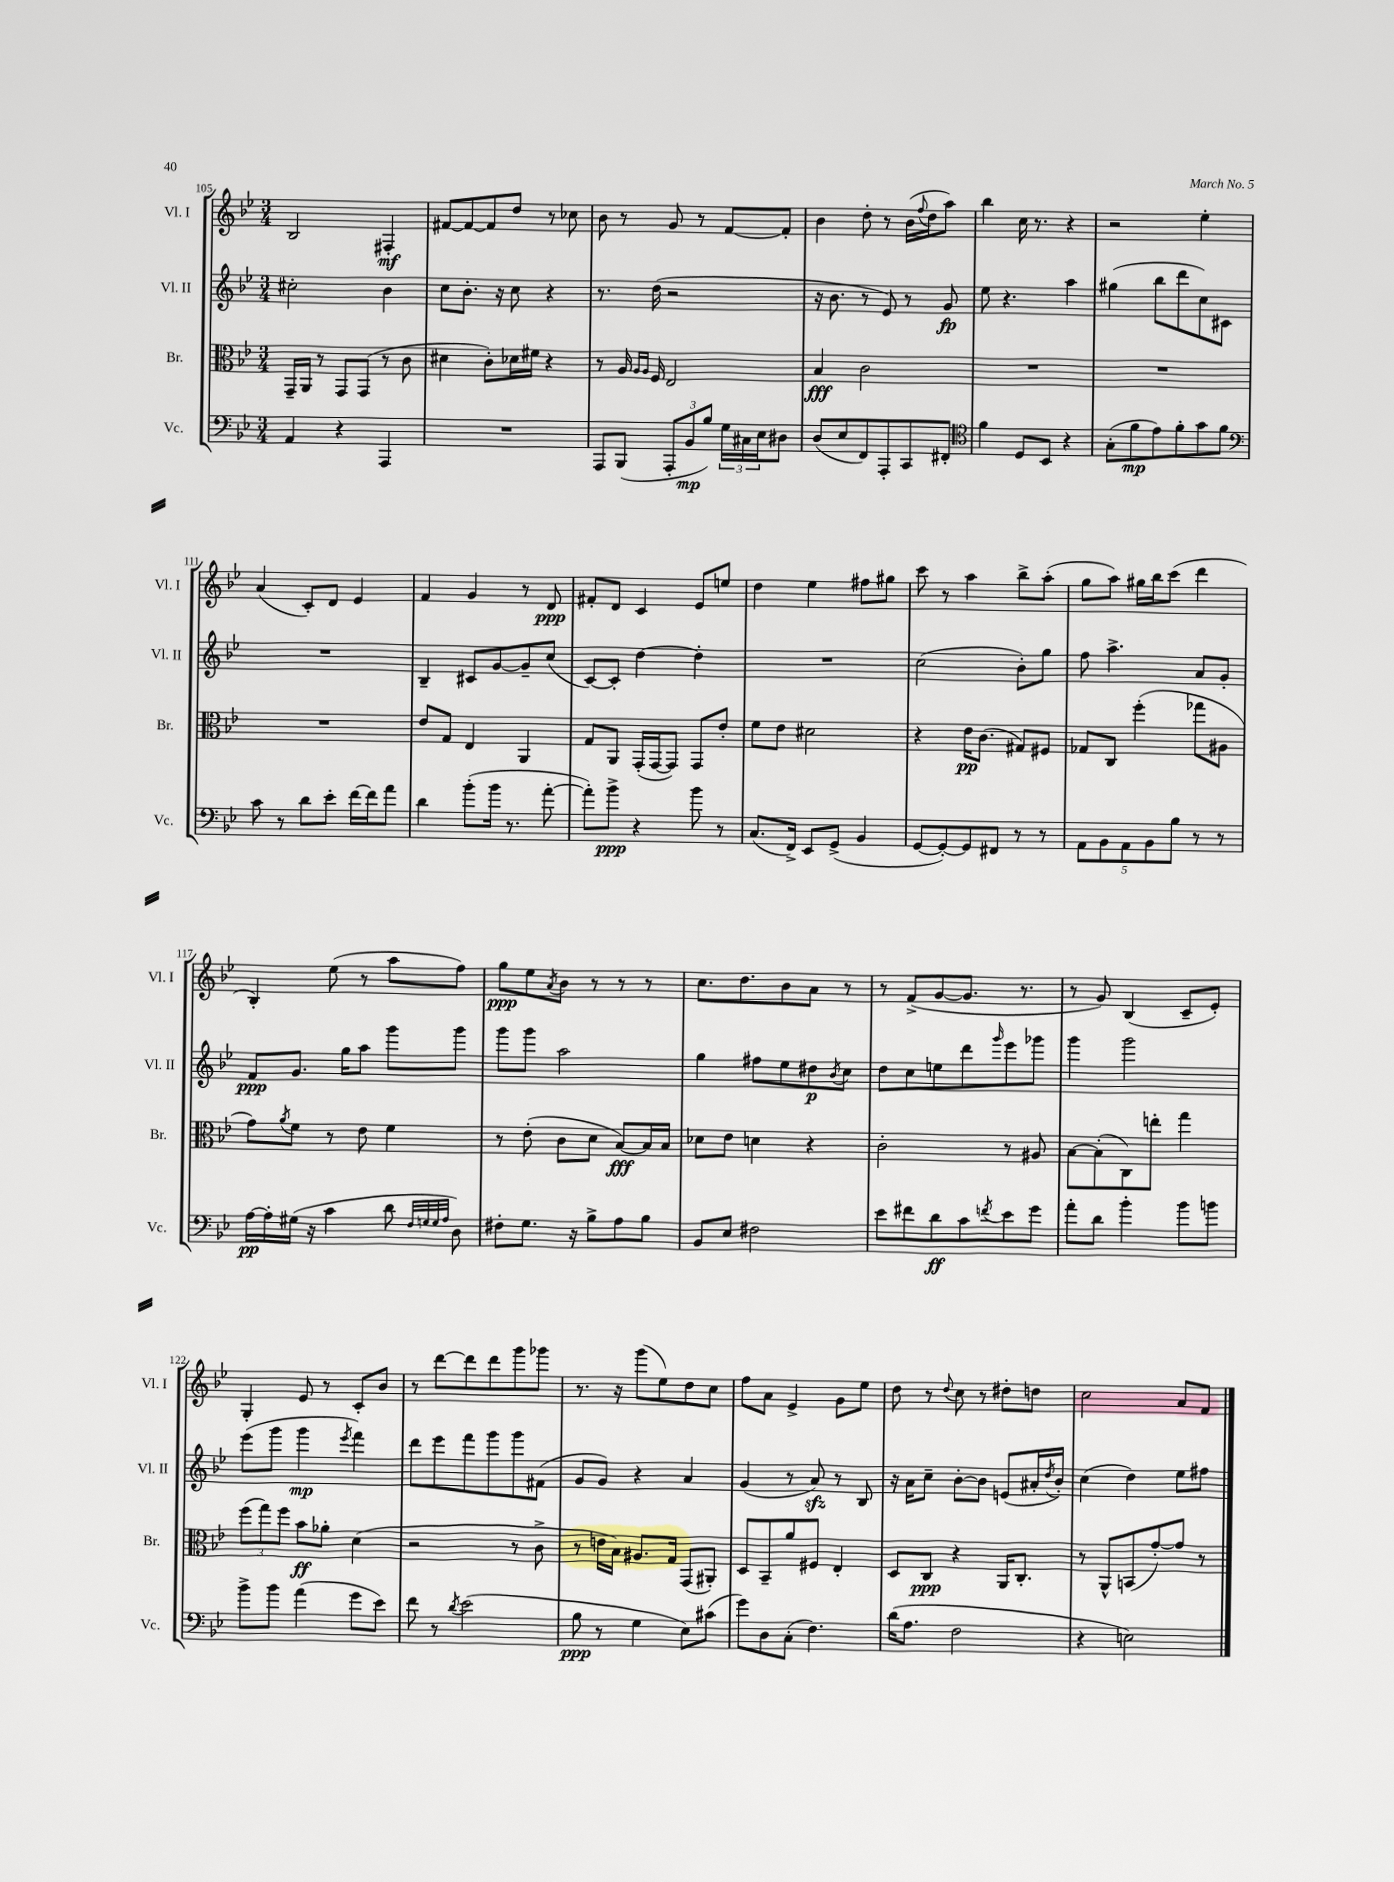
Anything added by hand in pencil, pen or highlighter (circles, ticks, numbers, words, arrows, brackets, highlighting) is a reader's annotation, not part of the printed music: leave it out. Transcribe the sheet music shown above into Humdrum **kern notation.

**kern	**kern	**kern	**kern
*staff4	*staff3	*staff2	*staff1
*clefF4	*clefC3	*clefG2	*clefG2
*k[b-e-]	*k[b-e-]	*k[b-e-]	*k[b-e-]
*M3/4	*M3/4	*M3/4	*M3/4
4AA/	16GG~/LL	2cc#'\	2B-/
.	16AA/JJ	.	.
.	8r	.	.
4r	8GG/L	.	.
.	(8GG/J	.	.
4AAA/	8r	4b-\	4F#'/
.	8c\	.	.
=	=	=	=
2.r	4d#\	8cc\L	[8f#/L
.	.	8.b-'\J	8f#/_
.	8c'\L)	.	8f#/]
.	.	16r	.
.	16d-\L	8cc\	8dd/J
.	16f#\JJ	.	.
.	4r	4r	8r
.	.	.	8cc-\
=	=	=	=
8AAA/L	8r	8.r	8b-\
(8BBB-/J	16A/	.	8r
.	16qqA/LL	.	.
.	16qqA/JJ	.	.
.	16F/	(16dd\	.
12AAA'/L	2E-/	2r	8g/
12BB-/	.	.	.
.	.	.	8r
12B-/J)	.	.	.
24G\LL	.	.	[8f/L
24C#\	.	.	.
24E-\J	.	.	.
8D#\J	.	.	8f'/]J
=	=	=	=
(8D/L	4B-/	16r	4b-\
.	.	8.b-\	.
8E-/	.	.	.
8FF/)	2c\	8r	8dd'\
8AAA'/	.	8e-/)	8r
8CC/	.	8r	(16b-\LL
.	.	.	8qqff/
.	.	.	16dd\J
8FF#'/J	.	8g/	8aa\J)
=	=	=	=
*clefC4	*	*	*
4f\	2.r	8ee-\	4bb-\
.	.	4.r	.
8D/L	.	.	16cc\
.	.	.	8.r
8BB-/J	.	.	.
4r	.	4aa\	4r
=	=	=	=
(8G'\L	2.r	(4gg#\	2r
8f\	.	.	.
8e-\)	.	8bb-\L	.
8f'\	.	8ddd\	.
8g\	.	8cc\)	4ee-'\
8f\J	.	8c#\J	.
=	=	=	=
*clefF4	*	*	*
8c\	2.r	2.r	(4a/
8r	.	.	.
8d\L	.	.	8c'/L)
8e-'\J	.	.	8d/J
[16f\LL	.	.	4e-/
16f\]J	.	.	.
8a\J	.	.	.
=	=	=	=
4d\	8e-/L	4B-~/	4f/
.	8G/J	.	.
(8b-'\L	4E-/	8c#/L	4g/
16b-\Jk	.	[8g/	.
8.r	.	.	.
.	4AA/	8g~/]	8r
[8a'\	.	(8cc/J	8d/
=	=	=	=
8a'\]L)	8G/L	[8c/L)	8f#'/L
8b-^\J	8AA/J	8c'/]J	8d/J
4r	(16GG'/LL	[4dd\	4c/
.	[16GG/J	.	.
.	8GG/]J)	.	.
8b-\	8GG/L	4dd'\]	8e-/L
8r	8e-'/J	.	8ee/J
=	=	=	=
(8.C/L	8f\L	2.r	4dd\
.	8e-\J	.	.
16FF^/Jk)	.	.	.
8EE-/L	2d#\	.	4ee-\
(8GG^/J	.	.	.
4BB-/	.	.	8ff#\L
.	.	.	8gg#\J
=	=	=	=
[8GG/L	4r	(2cc\	8ccc\
8GG'/_)	.	.	8r
8GG/]	16e-\LK	.	4aa\
.	(8.c\J	.	.
8FF#/J	.	.	.
8r	8G#/L)	8b-'\L)	8bb-^\L
8r	8F#/J	8gg\J	(8aa'\J
=	=	=	=
10AA\L	8G-/L	8ff\	8gg\L
10BB-\	.	.	.
.	8C/J	4.aa^\	8aa\J)
10AA\	.	.	.
.	(4ff'\	.	16gg#\LL
10BB-\	.	.	.
.	.	.	16bb-\J
.	.	.	(8ccc\J
10B-\J	.	.	.
8r	8gg-\L	8a/L	4ddd\
8r	8A#\J	8g'/J	.
=	=	=	=
[16A\LL	8g\L)	8f/L	4B-'/)
16A'\]	.	.	.
.	8qa/	.	.
(16G#\JJ	8f\J	8.g/J	.
16r	.	.	.
4c\	8r	.	(8ee-\
.	.	16gg\LK	.
.	8e-\	8aa\J	8r
8d\	4f\	8ggg\L	8aa\L
32qqF/LLL	.	.	.
32qqG/	.	.	.
32qqG/	.	.	.
32qqA/JJJ	.	.	.
8D\)	.	8ggg\J	8ff\J)
=	=	=	=
8F#'\L	8r	8ggg\L	8gg\L
8.G\J	(8e-'\	8ggg\J	8ee-\
.	.	.	8qa/
.	8c\L	2aa\	8b-\J
16r	.	.	.
8B-^\L	8d\J	.	8r
8A\	[8B-/L)	.	8r
8B-\J	16B-/]L	.	8r
.	16B-/JJ	.	.
=	=	=	=
8BB-/L	8d-\L	4gg\	8.cc\L
8E-/J	8e-\J	.	.
.	.	.	8.dd\
2F#\	4d\	8ff#\L	.
.	.	8ee-\	8b-\
.	4r	8dd#\	8a\J
.	.	8qb-/	.
.	.	8cc\J	8r
=	=	=	=
8e-\L	2c'\	8dd\L	8r
8f#\	.	8cc\	(8f^/L
8d\	.	8ee\	[8g/
8c\	.	8ddd\	8.g/]J
8qf/	.	16qqggg/	.
8e-\	8r	8eee-\	.
.	.	.	8.r
8g\J	8A#/	8ggg-\J	.
=	=	=	=
8a'\L	[8B-\L	4ggg\	8r
8d\J	(8B-'\]	.	8g/)
4b-'\	8C\)	2ggg\	(4B-/
.	8ee'\J	.	.
8b-\L	4gg\	.	8c~/L
8b\J	.	.	8e-'/J)
=	=	=	=
8b-^\L	(12ff\L	(8eee-\L	4G'/
.	12gg\)	.	.
8b-\J	.	8ggg\J	.
.	12ff\J	.	.
(4a\	8b-\L	4ggg\	8e-/
.	8a-'\J	.	8r
.	.	8qeee-/	.
8g\L	(4d\	4fff\)	8c'/L
8e-\J)	.	.	8b-/J
=	=	=	=
8f\	2r	8ddd\L	8r
8r	.	8eee-\	[8ddd\L
8qd/	.	.	.
(2e-\	.	8fff\	8ddd\]
.	.	8ggg\	8ddd\
.	8r	8ggg\	8ggg\
.	8c^\	(8f#\J	8ggg-\J
=	=	=	=
8B-\	8r	8g/L	8.r
8r	16e\LL	8g/J)	.
.	16B-\JJ)	.	16r
4G\	8.A#/L	4r	(8ggg\L
.	.	.	8ee-\)
.	16G/Jk	.	.
8E-\L)	(8GG/L	4a/	8dd\
(8c#\J	8AA#'/J)	.	8cc\J
=	=	=	=
8g\L)	8D/L	(4g/	8ff\L
8D\	8BB-~/	.	8a\J
(8C'\J	8a/	8r	4e-^/
4.F\)	8F#/J	8a/)	.
.	4E-'/	8r	8g\L
.	.	8B-/	8ee-\J
=	=	=	=
(16d\LK	8D/L	16r	8dd\
8.A\J	.	16a\LK	.
.	8C/J	8cc~\J	8r
.	.	.	8qqdd/
2F\	4r	[8b-'\L	8cc\
.	.	8b-\]J	8r
.	16AA/LK	(8e/L	8dd#'\L
.	8.C'/J	.	.
.	.	16a#'/L	8dd\J
.	.	8qdd/	.
.	.	16b-'/JJ)	.
=	=	=	=
4r	8r	(4cc\	2cc\
.	8AA^^/L	.	.
2E\)	(8BB/	4dd\)	.
.	[8g'/)	.	.
.	8g/]J	8ee-\L	8a/L
.	8r	8ff#\J	8f/J
==	==	==	==
*-	*-	*-	*-
